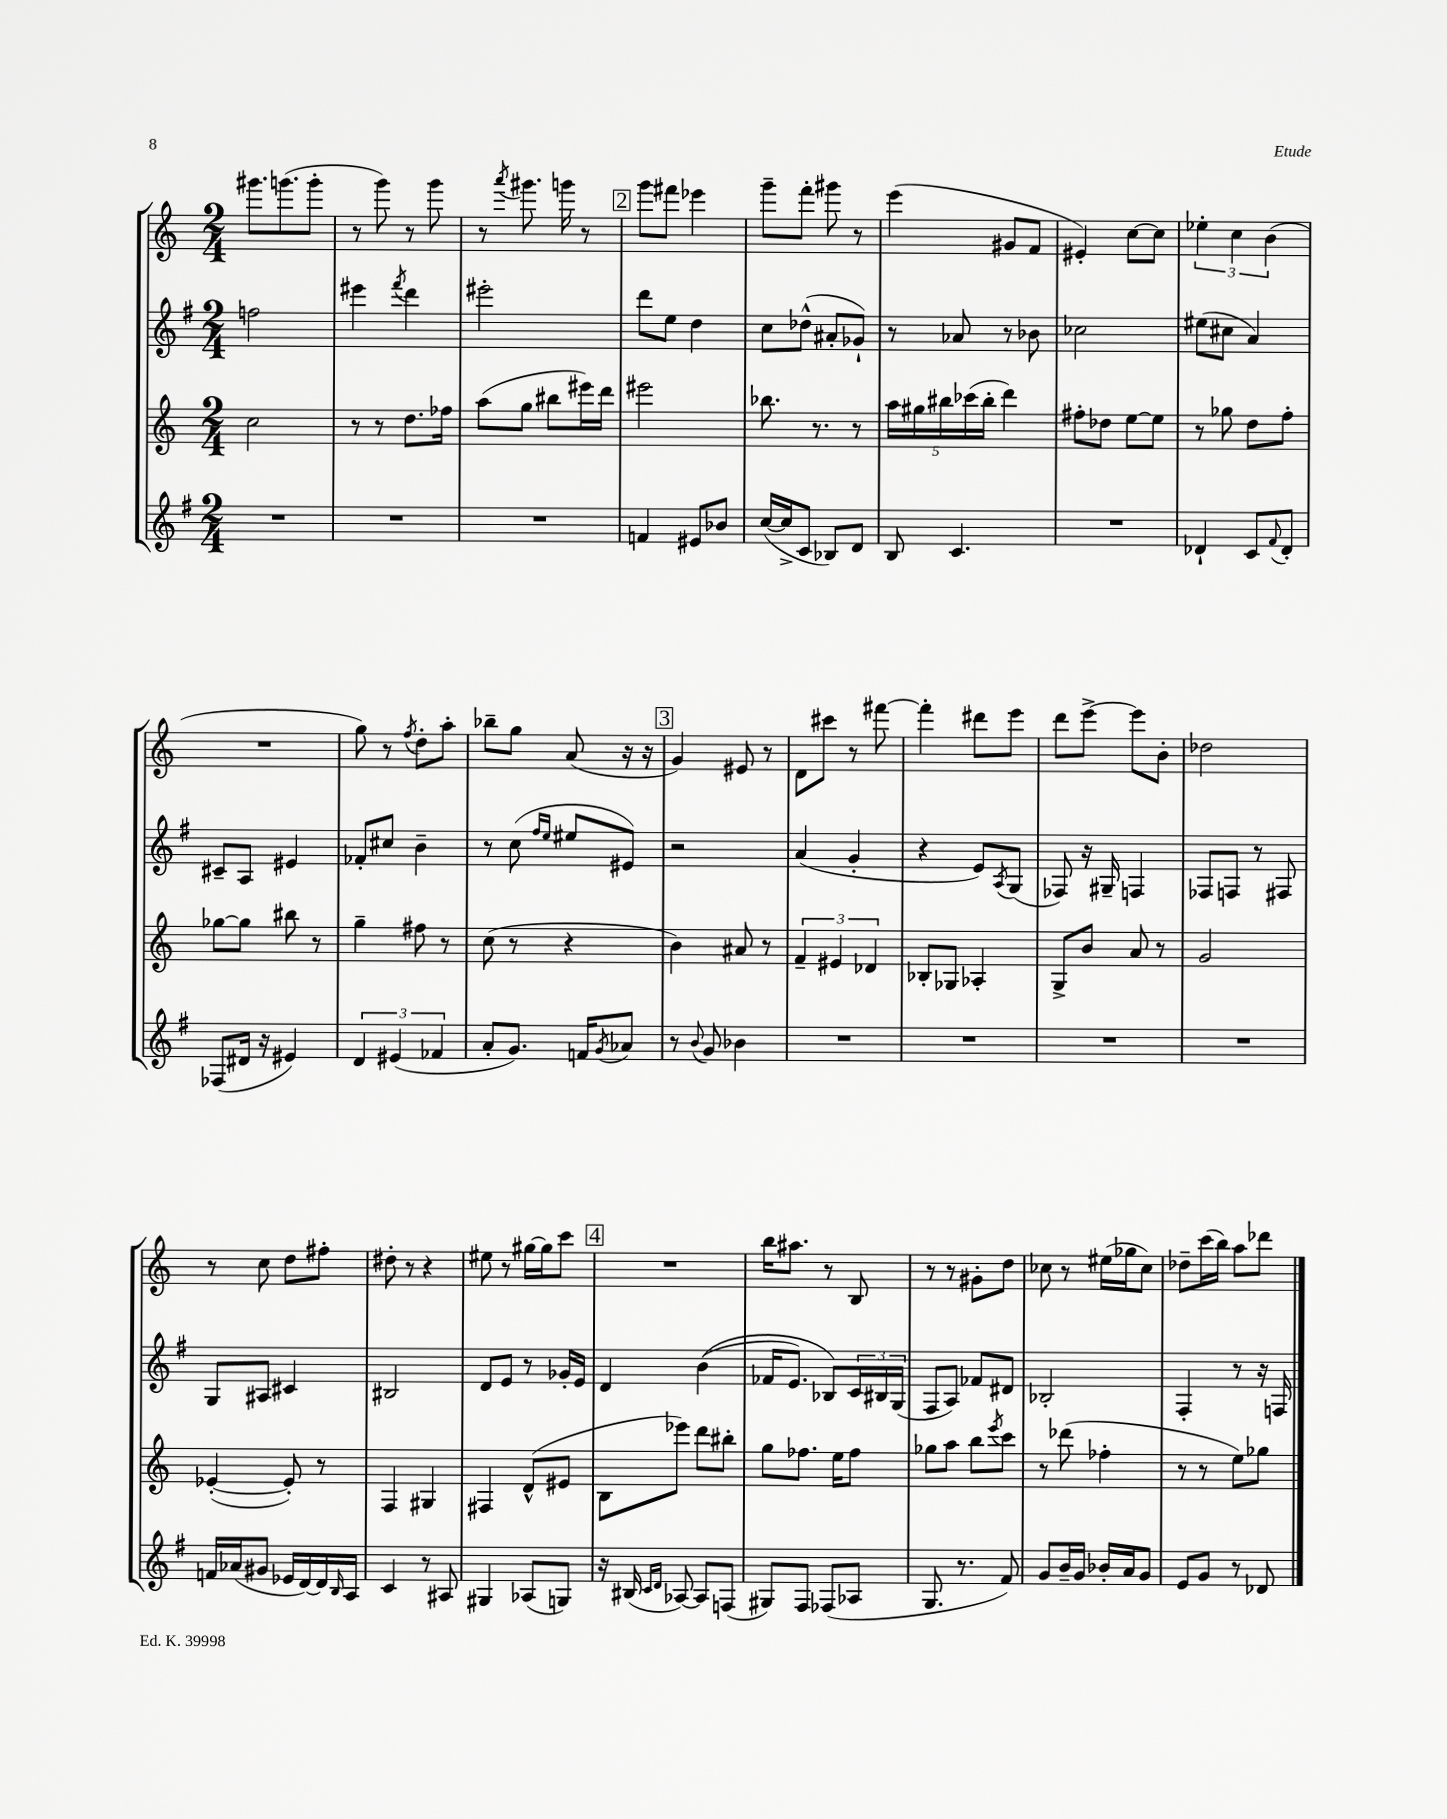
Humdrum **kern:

**kern	**kern	**kern	**kern
*part4	*part3	*part2	*part1
*staff4	*staff3	*staff2	*staff1
*clefG2	*clefG2	*clefG2	*clefG2
*k[f#]	*k[]	*k[f#]	*k[]
*M2/4	*M2/4	*M2/4	*M2/4
=9	=9	=9	=9
2r	2cc\	2ffn\	8.ggg#X\L
.	.	.	(8.gggn\
.	.	.	8ggg'\J
=10	=10	=10	=10
2r	8r	4eee#X\	8r
.	8r	.	8ggg\)
.	.	8qfff#/	.
.	8.dd\L	4ddd\	8r
.	.	.	8ggg\
.	16ff-X\Jk	.	.
=11	=11	=11	=11
2r	(8aa\L	2eee#X'\	8r
.	.	.	8qaaa/
.	8gg\J	.	8.ggg#X\
.	8bb#X\L	.	.
.	.	.	16gggn\
.	16eee#X\L)	.	8r
.	16ddd\JJ	.	.
!!LO:REH:place=s1:t=2
=12	=12	=12	=12
4fn/	2eee#X\	8ddd\L	8ggg\L
.	.	8ee\J	8fff#X\J
8e#X/L	.	4dd\	4eee-X\
8b-X/J	.	.	.
=13	=13	=13	=13
([16cc/LL	8.bb-X\	8cc\L	8ggg~\L
16cc^/J]	.	.	.
8c/J	.	(8dd-X^^\J	8fff'\J
.	8.r	.	.
8B-X/L)	.	8a#X'/L	8ggg#X\
8d/J	8r	8g-X`/J)	8r
=14	=14	=14	=14
8B/	20aa\LL	8r	(4eee\
.	20gg#X\	.	.
.	20bb#X\	.	.
4.c/	.	8a-X/	.
.	(20ccc-X\	.	.
.	20bb#'\JJ	.	.
.	4ddd\)	8r	8g#X/L
.	.	8b-X\	8f/J
=15	=15	=15	=15
2r	8ff#X'\L	2cc-X\	4e#X'/)
.	8dd-X\J	.	.
.	[8ee\L	.	[8cc\L
.	8ee\J]	.	8cc\J]
=16	=16	=16	=16
4d-X`/	8r	(8ee#X\L	6ee-X'\
.	8gg-X\	8cc#X\J	.
.	.	.	6cc\
8c/L	8dd\L	4a/)	.
.	.	.	(6b\
8qqf#/	.	.	.
8d-'/J	8ff'\J	.	.
!!LO:LB:g=z
=17	=17	=17	=17
(8F-X/L	[8gg-X\L	8c#X~/L	2r
16d#X/Jk	8gg-\J]	8A/J	.
16r	.	.	.
4e#X/)	8bb#X\	4e#X/	.
.	8r	.	.
=18	=18	=18	=18
6d/	4gg~\	8f-X'/L	8gg\)
.	.	8cc#X/J	8r
(6e#X/	.	.	.
.	.	.	8qff/
.	8ff#X\	4b~\	8dd'\L
6f-X/	.	.	.
.	8r	.	8aa'\J
=19	=19	=19	=19
8a'/L	(8cc\	8r	8bb-X~\L
8.g/J)	8r	(8cc\	8gg\J
.	.	16qqff#/LL	.
.	.	16qqee/JJ	.
.	4r	8ee#X/L	(8a/
16fn/KL	.	.	.
8qg/	.	.	.
8a-X/J	.	8e#X/J)	16r
.	.	.	16r
!!LO:REH:place=s1:t=3
=20	=20	=20	=20
8r	4b\)	2r	4g/)
8qqb/	.	.	.
8g/	.	.	.
4b-X\	8a#X/	.	8e#X/
.	8r	.	8r
=21	=21	=21	=21
2r	6f~/	(4a/	8d\L
.	.	.	8ccc#X\J
.	6e#X/	.	.
.	.	4g'/	8r
.	6d-X/	.	.
.	.	.	[8fff#X\
=22	=22	=22	=22
2r	8B-X'/L	4r	4fff#'\]
.	8G-X/J	.	.
.	4A-X'/	8e/L)	8ddd#X\L
.	.	8qA/	.
.	.	(8G/J	8eee\J
=23	=23	=23	=23
2r	8G^/L	8F-X/)	8ddd\L
.	8b/J	16r	[8eee^\J
.	.	16G#X~/	.
.	8a/	4Fn/	8eee\L]
.	8r	.	8b'\J
=24	=24	=24	=24
2r	2g/	8F-X/L	2dd-X\
.	.	8Fn/J	.
.	.	8r	.
.	.	8F#X/	.
!!LO:LB:g=z
=25	=25	=25	=25
16fn/LL	([4e-X'/	8G/L	8r
(16a-X/J	.	.	.
8g#X/J	.	8A#X/J	8cc\
16e-X/LL	8e-'/])	4c#X/	8dd\L
[16d/)	.	.	.
16d/]	8r	.	8ff#X'\J
16qqB/	.	.	.
16A/JJ	.	.	.
=26	=26	=26	=26
4c/	4F/	2B#X/	8dd#X'\
.	.	.	8r
8r	4G#X/	.	4r
8A#X/	.	.	.
=27	=27	=27	=27
4G#X/	4F#X/	8d/L	8ee#X\
.	.	8e/J	8r
(8A-X/L	(8d^^/L	8r	[16gg#X\LL
.	.	.	16gg#\J]
8Gn/J)	8e#X/J	16g-X'/LL	8ccc\J
.	.	16e/JJ	.
!!LO:REH:place=s1:t=4
=28	=28	=28	=28
16r	8B\L	4d/	2r
(16B#X/	.	.	.
16qqc/LL	.	.	.
16qqd/JJ	.	.	.
[8A-X/)	8eee-X\J)	.	.
8A-/L]	8ddd\L	((4b\	.
(8Fn/J	8bb#X'\J	.	.
=29	=29	=29	=29
8G#X/L)	8gg\L	16f-X/KL	16bb\KL
.	.	8.e/J)	8.aa#X\J
8F#/J	8.ff-X\J	.	.
(8F-X/L	.	8B-X/L)	8r
.	16ee\KL	.	.
8A-X/J	8ff-\J	24c/L	8B/
.	.	24B#X/	.
.	.	(24G/JJ	.
=30	=30	=30	=30
8.G/	8gg-X\L	8F#/L	8r
.	8aa\J	8A/J)	8r
8.r	.	.	.
.	8bb\L	8f-X/L	8g#X'\L
.	8qeee/	.	.
8f#/)	8ccc\J	8d#X/J	8dd\J
=31	=31	=31	=31
8g/L	8r	2B-X'/	8cc-X\
16b~/L	(8ddd-X\	.	8r
16g/JJ	.	.	.
16b-X'/LL	4ff-X'\	.	(16ee#X\LL
16a/J	.	.	16gg-X\J
8g/J	.	.	8cc-\J)
=32	=32	=32	=32
8e/L	8r	4F#'/	8dd-X~\L
8g/J	8r	.	(16ccc\L
.	.	.	16bb\JJ)
8r	8ee\L)	8r	8aa\L
8d-X/	8gg-X\J	16r	8ddd-X\J
.	.	16Fn/	.
==	==	==	==
*-	*-	*-	*-
